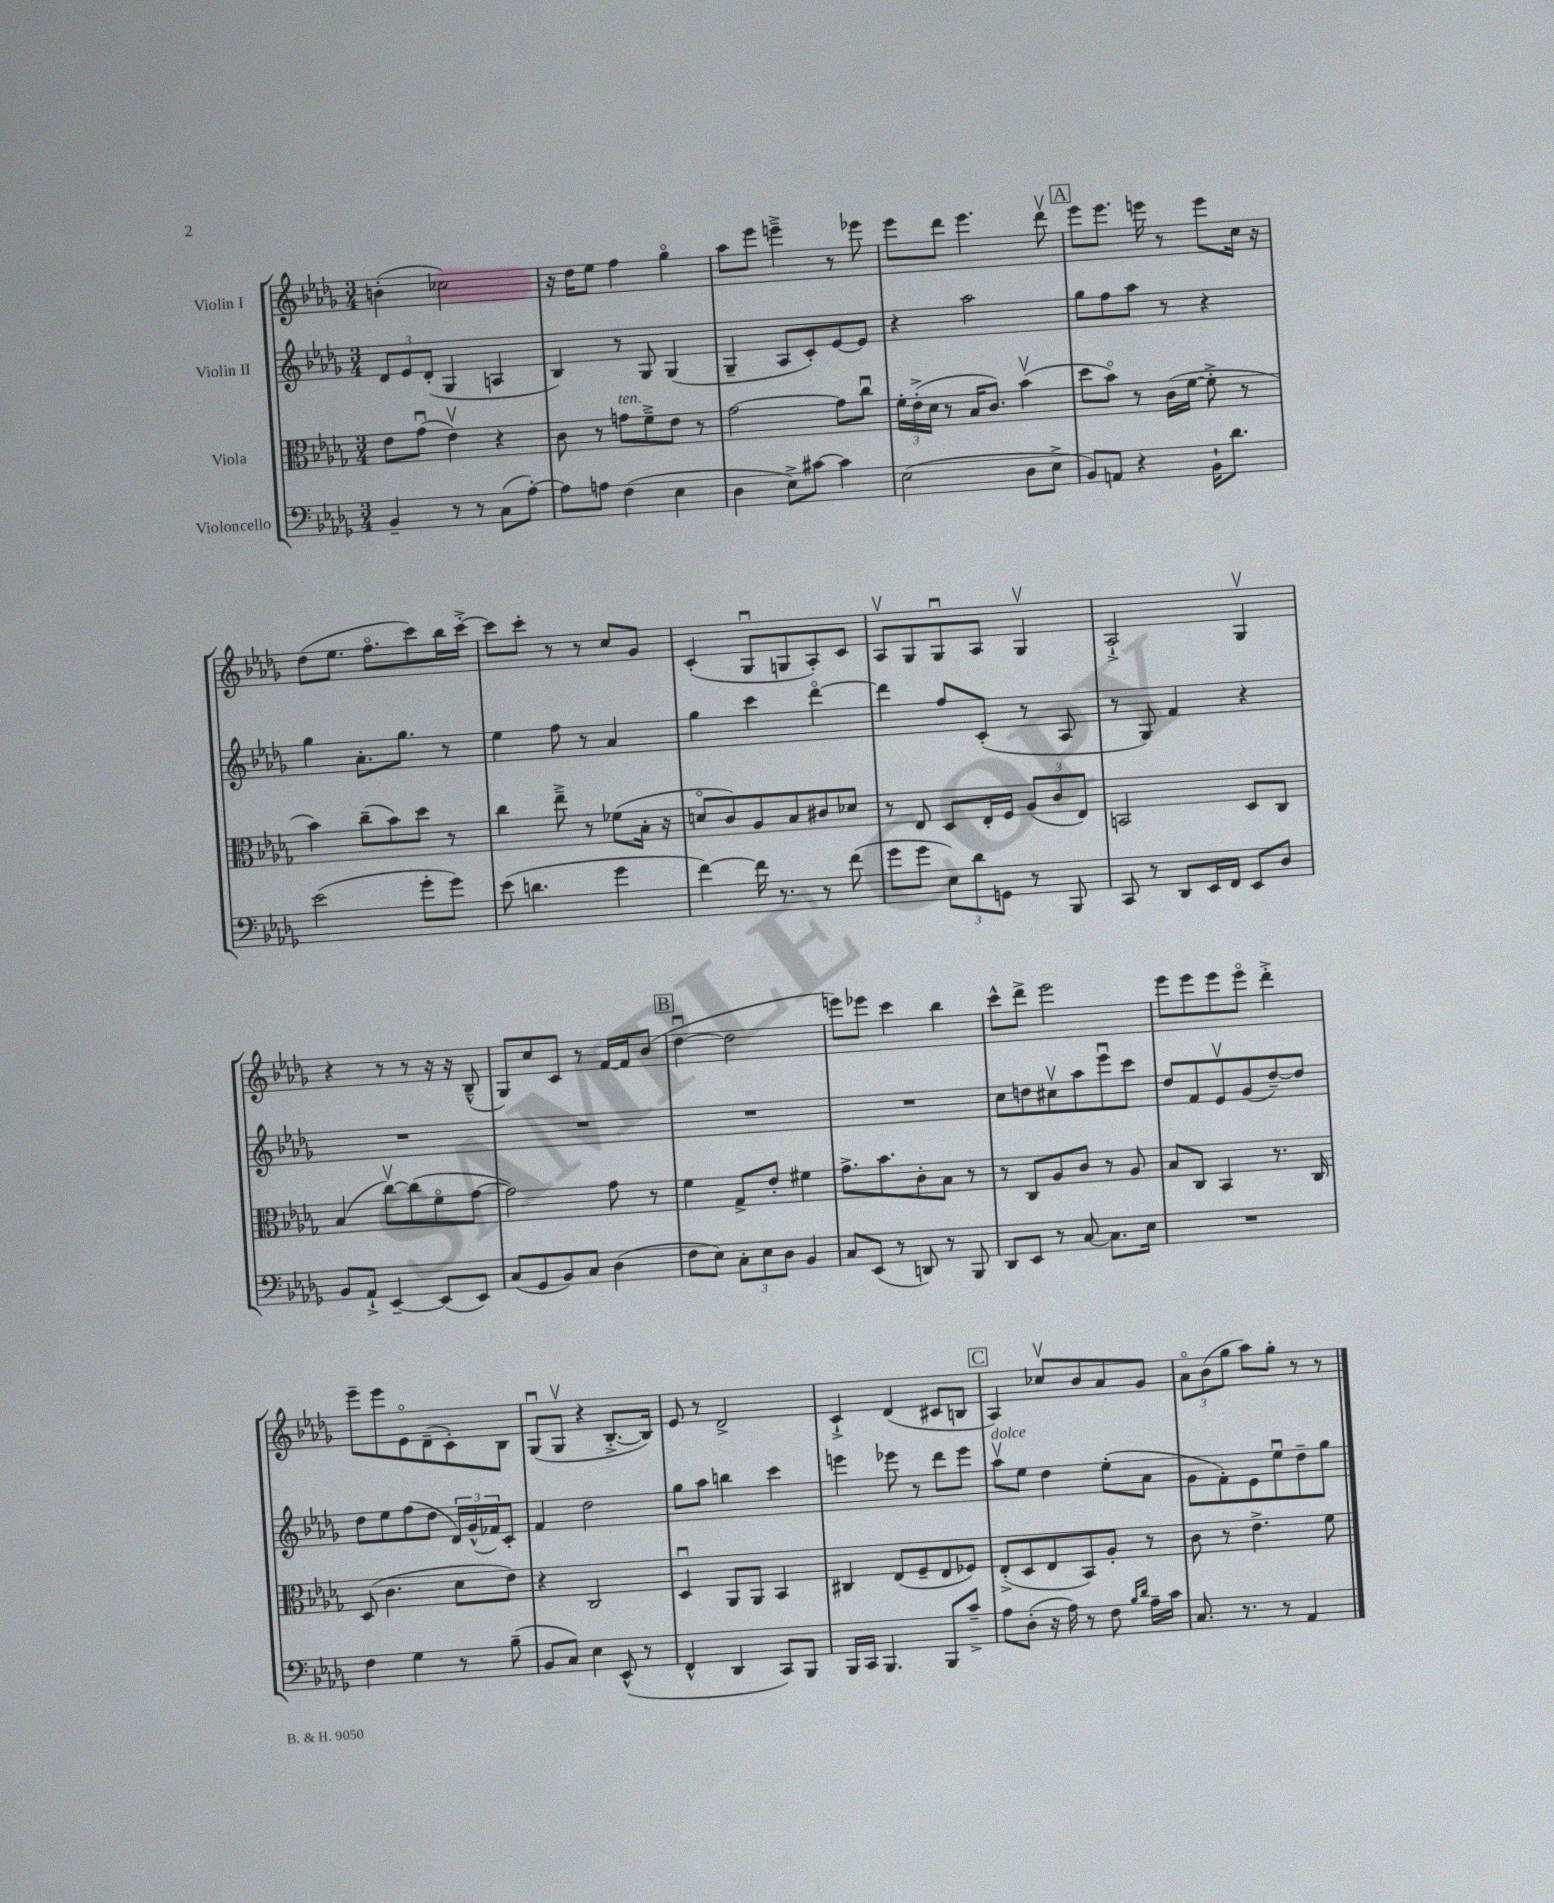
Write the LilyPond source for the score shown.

<<
\new StaffGroup <<
\new Staff = "s0" \with { instrumentName = "Violin I" } {
    \clef treble \key des \major \numericTimeSignature \time 3/4
    b'4-.( ces''2) |
    r16 des''16 ees''8 f''4 ges''4\flageolet |
    aes''8 ees'''8 e'''4---> r8 ees'''8 |
    ees'''8 des'''8 ees'''4. des'''8\upbow |
    \mark \markup { \box "A" } ees'''8 ees'''8. e'''16 r8 e'''8 c''16 r16 |
    des''8( ees''8. f''8.\flageolet c'''8) bes''16 c'''16~-.-> |
    c'''8 c'''8-. r8 r8 c''8 ges'8 |
    c'4-.( ges8\downbow g8 aes8-.) c'8 |
    aes8\upbow ges8 ges8\downbow aes8 ges4\upbow |
    aes2-!-> ges4\upbow |
    r4 r8 r8 r16 r16 bes8---^( |
    ges8) c''8 c'8 r8 f'16~ f'16 bes'8( |
    \mark \markup { \box "B" } des''4~\downbow des''2 |
    e'''8) ees'''8 c'''4 bes''4 |
    c'''8-^ des'''8-> ees'''2 |
    ees'''8 ees'''8 ees'''8 ees'''8\flageolet des'''4-.-> |
    ees'''8-- ees'''8 ees'8\flageolet des'8--( c'8-.) bes8 |
    ges8\downbow( ges8\upbow r4 bes8.~-.-> bes16) |
    ees'8 r8 des'2-> |
    c'4-!-> des'4( cis'8 b8 |
    \mark \markup { \box "C" } aes4) ces''8\upbow bes'8 aes'8 ges'8 |
    \tuplet 3/2 { aes'8\flageolet bes'8( ges''8 } aes''8) ges''8-. r8 r8 \bar "|." |
}
\new Staff = "s1" \with { instrumentName = "Violin II" } {
    \clef treble \key des \major \numericTimeSignature \time 3/4
    \tuplet 3/2 { des'8 ees'8 des'8-.( } ges4 a4 |
    bes4) r8 ges8 ges4( |
    ges4-- aes8 c'8-.) ees'8~ ees'8 |
    r4 aes''2 |
    \mark \markup { \box "A" } ges''8 f''8 aes''8 r8 r4 |
    ges''4 aes'8.-. ges''8. r8 |
    ees''4 f''8 r8 aes'4 |
    ges''4 c'''4 des'''4~\flageolet |
    des'''4 f''8 c'8-.( r8 aes8 |
    r8 ges8) f'4 r4 |
    R2. |
    R2. |
    \mark \markup { \box "B" } R2. |
    R2. |
    c''8 d''8 cis''8\upbow aes''8 ees'''8\downbow c'''8 |
    des''8 f'8 ees'8\upbow ges'8( des''8~--) des''8 |
    des''8 ees''8 f''8( des''8 \tuplet 3/2 { des'16) ges'16-^( fes'16) } c'8-. |
    f'4 des''2 |
    ges''8 aes''8 b''4 c'''4 |
    e'''4 ees'''8 r8 des'''8 ees'''8 |
    \mark \markup { \box "C" } aes''8\upbow^\markup { \italic "dolce" } ees''8 des''4 ees''8-.( aes'8 |
    ges'8 f'8-.) ees'8 ees''8\downbow des''8-- ges''8 \bar "|." |
}
\new Staff = "s2" \with { instrumentName = "Viola" } {
    \clef alto \key des \major \numericTimeSignature \time 3/4
    ees'8 ges'8\downbow( ees'4\upbow) r4 |
    c'8 r8 g'8^\markup { \italic "ten." } f'8---> ees'8 r8 |
    ges'2~ ges'8 c''8\downbow |
    \tuplet 3/2 { f'16-. ees'16-.->( des'16 } r8 bes16 c'8.) bes'4\upbow( |
    \mark \markup { \box "A" } des''8 bes'8\flageolet) r8 c'16( f'16~ f'8-.-> r8 |
    bes'4) c''8--( bes'8) des''8 r8 |
    c''4 ees''8---> r8 fes'8( bes16-. r16 |
    d'8\flageolet c'8) aes8 bes8 cis'8 des'8 |
    r8 ees8 des8 ees16-. f16 \tuplet 3/2 { aes8( c'8 ees8) } |
    b,2 des8 c8 |
    bes4( c''8~\upbow) c''8( f'8\flageolet ges'8~ |
    ges'2) ges'8 r8 |
    \mark \markup { \box "B" } f'4 ges8-> ees'8-. fis'4 |
    ges'8.-> bes'8. c'8-. bes8 r8 |
    r8 c8 aes8 c'8 r8 aes8 |
    bes8 c8 bes,4 r8. c16 |
    des8( c'4. des'8 ees'8) |
    r4 c2 |
    des4\downbow aes,8 aes,8 bes,4 |
    cis4 ees8( f8-- ees8 fes8) |
    \mark \markup { \box "C" } ees8-.->( des8 ees8 bes,8) aes8-. r8 |
    c'8 r8 ees'4.-> f'8 \bar "|." |
}
\new Staff = "s3" \with { instrumentName = "Violoncello" } {
    \clef bass \key des \major \numericTimeSignature \time 3/4
    bes,4-- r8 r8 c8( aes8~-.) |
    aes8 a8 f4( ees4 |
    des4 ees8->) cis'8~ cis'4 |
    ees2( des8 ees8-> |
    \mark \markup { \box "A" } bes,8) a,8 r4 bes,16-! des'8. |
    ees'2( ges'8-. ges'8) |
    ees'8( d'4. ges'4 |
    f'4~) f'16 r8. r8 f'8( |
    ges'8 ges'8 \tuplet 3/2 { ees8) des'8 g,8 } r8 bes,,8 |
    c,8 r8 des,8 ees,16 f,16 ees,8 des8 |
    bes,8 aes,8-!-> ees,4~-- ees,8( ees,8) |
    c8( ges,8 bes,8) c8 des4( |
    \mark \markup { \box "B" } f8 ees8) \tuplet 3/2 { c8-. ees8 des8 } bes,4 |
    c8 ees,8( r8 d,8) r8 bes,,8 |
    des,8 ees,8 r8 c8~ c8. ees16 |
    R2. |
    f4 ges4 r8 bes8--( |
    bes,8 c8) ees4 ees,8-^( r8 |
    f,4-^ des,4 c,8) bes,,8 |
    bes,,16 c,16 bes,,4. bes,,8 c'8---> |
    \mark \markup { \box "C" } aes8 des8-.( r16 aes16) r8 f8 \grace { bes16 des'16 } aes16-- c'16 |
    c8. r8. r8 aes,4 \bar "|." |
}
>>
>>
\layout { \context { \Score \remove "Bar_number_engraver" } }
